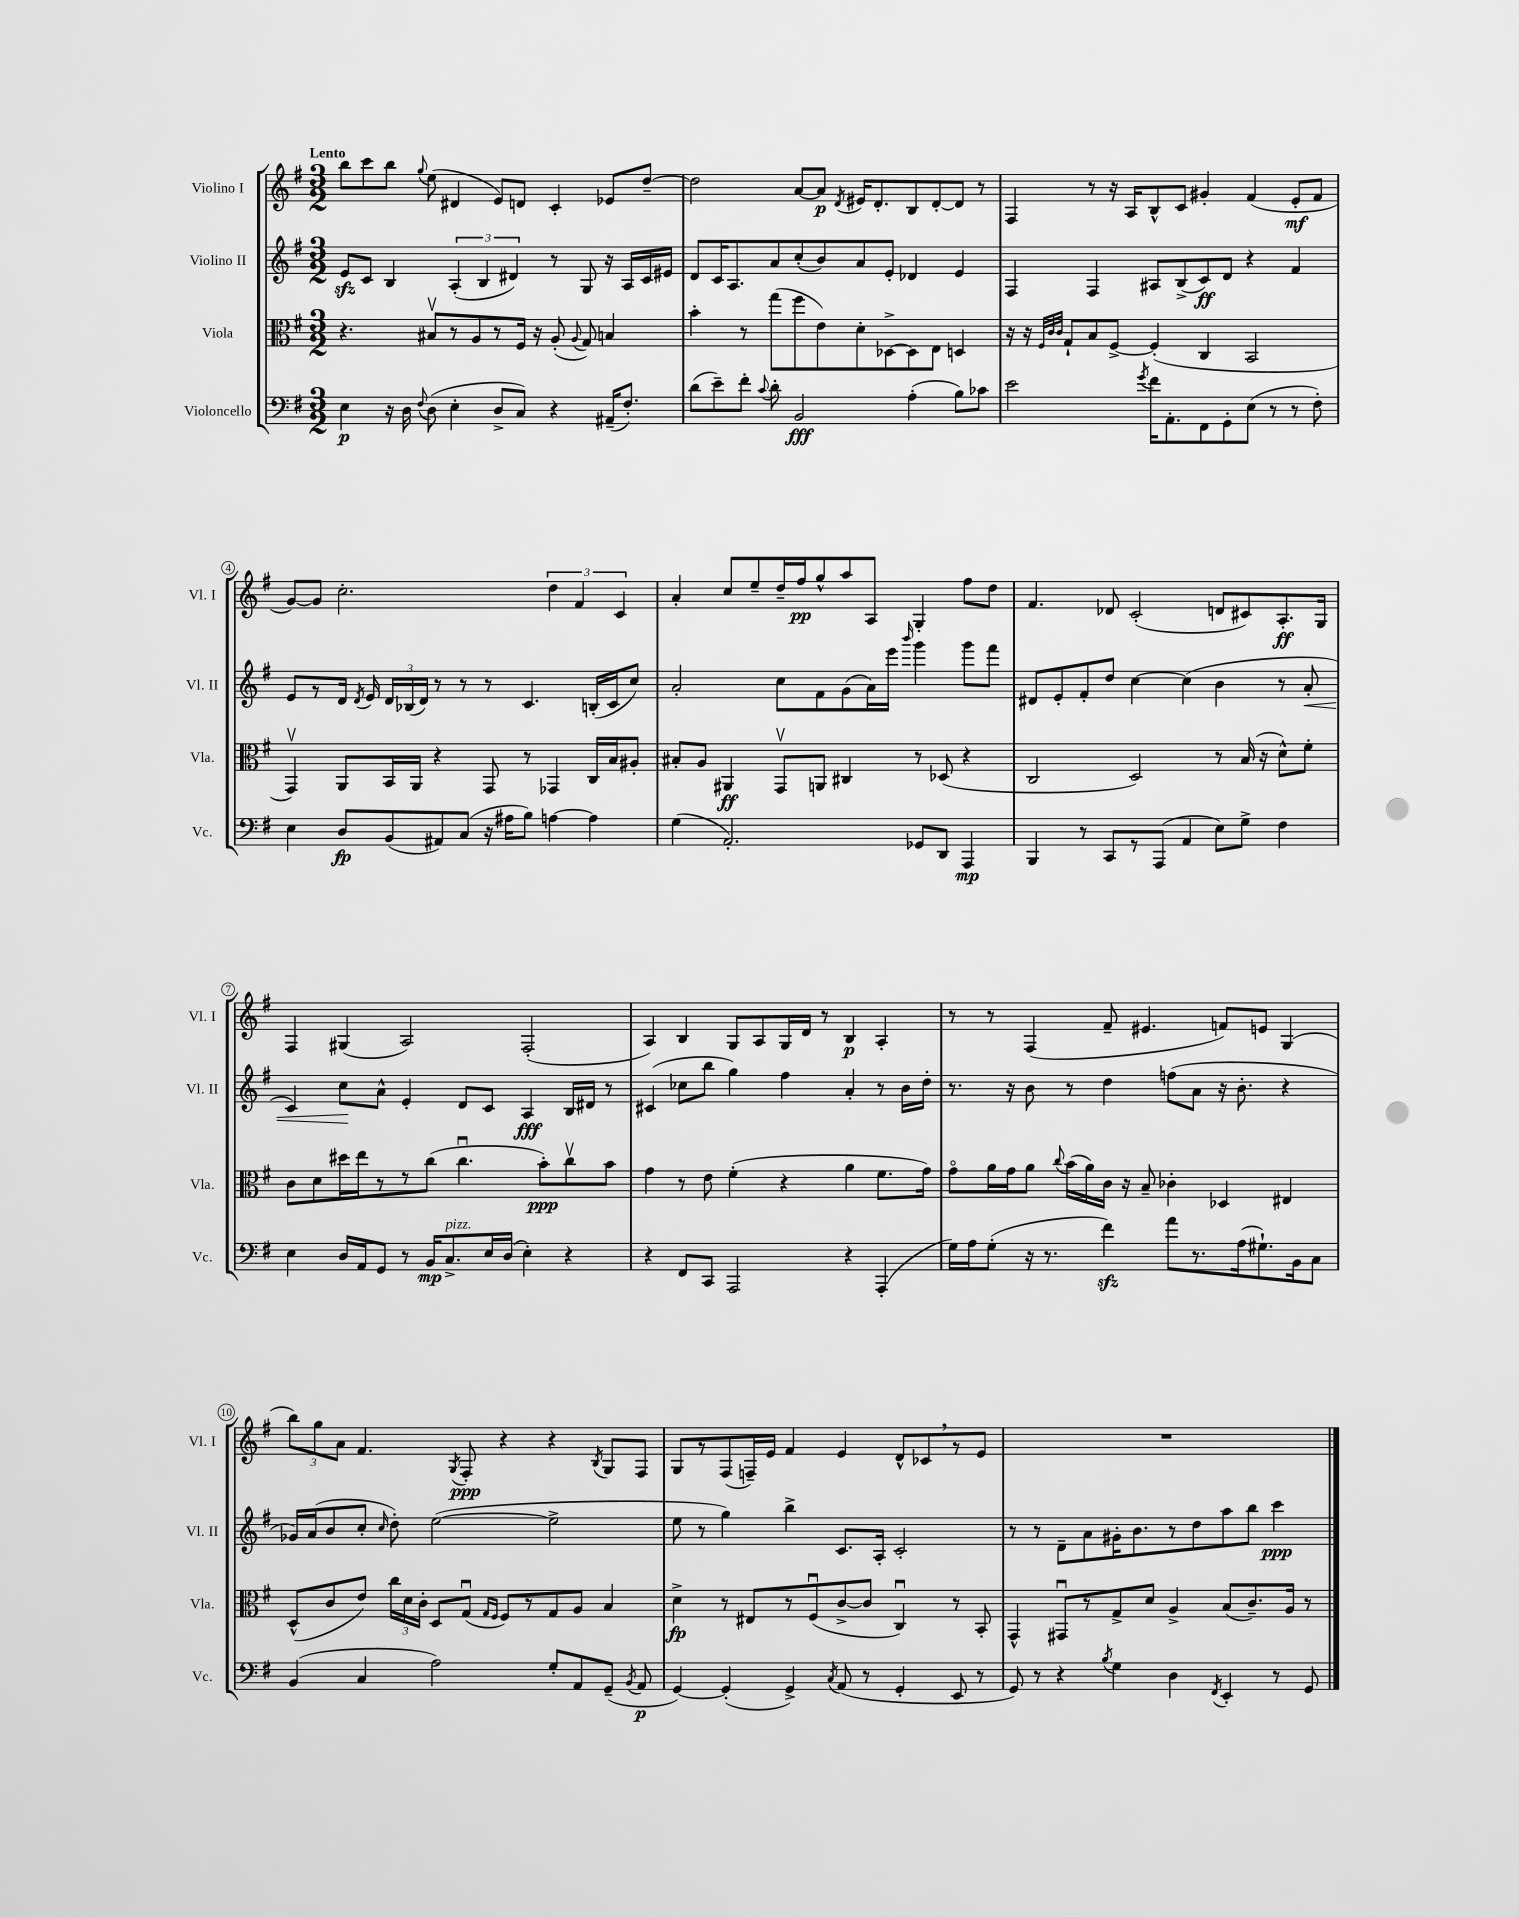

**kern	**dynam	**kern	**dynam	**kern	**dynam	**kern	**dynam
*part4	*part4	*part3	*part3	*part2	*part2	*part1	*part1
*staff4	*staff4	*staff3	*staff3	*staff2	*staff2	*staff1	*staff1
*I"Violoncello	*	*I"Viola	*	*I"Violino II	*	*I"Violino I	*
*I'Vc.	*	*I'Vla.	*	*I'Vl. II	*	*I'Vl. I	*
*clefF4	*	*clefC3	*	*clefG2	*	*clefG2	*
*k[f#]	*	*k[f#]	*	*k[f#]	*	*k[f#]	*
*M3/2	*	*M3/2	*	*M3/2	*	*M3/2	*
=1	=1	=1	=1	=1	=1	=1	=1
!	!	!	!	!	!	!LO:TX:a:B:t=Lento	!
4E\	p	4.r	.	8ezz/L	.	8bb\L	.
.	.	.	.	8c/J	.	8ccc\	.
16r	.	.	.	4B/	.	8bb\J	.
16D\	.	.	.	.	.	.	.
8qqF#/	.	.	.	.	.	8qqgg/	.
(8D\	.	8B#Xv/L	.	.	.	(8ee\	.
4E'\	.	8r	.	(6A'/	.	4d#X/	.
.	.	8A/	.	.	.	.	.
.	.	.	.	6B/	.	.	.
8D^/L	.	8r	.	.	.	8e/L)	.
.	.	.	.	6d#X/)	.	.	.
8C/J)	.	16F#/Jk	.	.	.	8dn/J	.
.	.	16r	.	.	.	.	.
4r	.	(8A'/	.	8r	.	4c'/	.
.	.	8qqA/	.	.	.	.	.
.	.	8G/)	.	8G/	.	.	.
(16AA#X~/KL	.	4Bn/	.	16r	.	8e-X/L	.
8.F#'/J)	.	.	.	16A/LL	.	.	.
.	.	.	.	16c/	.	[8dd~/J	.
.	.	.	.	16e#X/JJ	.	.	.
=2	=2	=2	=2	=2	=2	=2	=2
(8d\L	.	4b'\	.	8d/L	.	2dd\]	.
8e~\)	.	.	.	16c/K	.	.	.
.	.	.	.	8.A/	.	.	.
8f#'\J	.	8r	.	.	.	.	.
8qqc/	.	.	.	.	.	.	.
8d'\	.	(8gg\L	.	8a/	.	.	.
2BB/	fff	8ff#\	.	(8cc'/	.	[8a/L	.
.	.	8e\)	.	8b/)	.	8a/J]	p
.	.	.	.	.	.	8qd/	.
.	.	8d'\	.	8a/	.	16e#X/KL	.
.	.	.	.	.	.	8.d'/	.
.	.	[8D-X^\	.	8e'/J	.	.	.
(4A'\	.	8D-\]	.	4d-X/	.	8B/	.
.	.	8E\J	.	.	.	[8d'/	.
8B\L)	.	4Dn/	.	4e/	.	8d/J]	.
8c-X\J	.	.	.	.	.	8r	.
=3	=3	=3	=3	=3	=3	=3	=3
2e\	.	16r	.	4F#/	.	4F#/	.
.	.	16r	.	.	.	.	.
.	.	32qqF#/LLL	.	.	.	.	.
.	.	32qqc/	.	.	.	.	.
.	.	32qqc/JJJ	.	.	.	.	.
.	.	8G`/L	.	.	.	.	.
.	.	8B/	.	4F#/	.	8r	.
.	.	[8F#^/J	.	.	.	16r	.
.	.	.	.	.	.	16A/KL	.
8qg/	.	.	.	.	.	.	.
16f#\KL	.	(4F#'/]	.	8A#X/L	.	8B^^/	.
8.AA'\	.	.	.	.	.	.	.
.	.	.	.	(8B^/	.	8c/J	.
8FF#\	.	4C/	.	8c/)	ff	4g#X'/	.
8GG'\	.	.	.	8d/J	.	.	.
(8E\J	.	2BB/	.	4r	.	(4f#/	.
8r	.	.	.	.	.	.	.
8r	.	.	.	4f#/	.	8e'/L	mf
8F#'\)	.	.	.	.	.	8f#/J	.
!!LO:LB:g=z
=4	=4	=4	=4	=4	=4	=4	=4
4E\	.	4GGv/)	.	8e/L	.	[8g/L)	.
.	.	.	.	8r	.	8g/J]	.
8D/L	fp	8AA/L	.	16d/Jk	.	2.cc'\	.
.	.	.	.	8qd/	.	.	.
.	.	.	.	16e/	.	.	.
(8BB/	.	16BB/L	.	24d/LL	.	.	.
.	.	.	.	(24B-X/	.	.	.
.	.	16AA/JJ	.	.	.	.	.
.	.	.	.	24d/JJ)	.	.	.
8AA#X/)	.	4r	.	8r	.	.	.
(8C/J	.	.	.	8r	.	.	.
16r	.	8GG/	.	8r	.	.	.
16A#X\KL	.	.	.	.	.	.	.
8B\J)	.	8r	.	4.c/	.	.	.
[4An\	.	4GG-X/	.	.	.	6dd\	.
.	.	.	.	.	.	6f#/	.
4A\]	.	16C/LL	.	(16Bn'/LL	.	.	.
.	.	16B/J	.	16c/J	.	.	.
.	.	.	.	.	.	6c/	.
.	.	8A#X'/J	.	8cc/J)	.	.	.
=5	=5	=5	=5	=5	=5	=5	=5
(4G\	.	8B#X'/L	.	2a'/	.	4a'/	.
.	.	8A/J	.	.	.	.	.
2.AA'/)	.	4AA#X/	ff	.	.	8cc/L	.
.	.	.	.	.	.	8ee~/	.
.	.	8GGv/L	.	8cc\L	.	16dd~/L	.
.	.	.	.	.	.	16ff#/J	pp
.	.	8AAn/J	.	8f#\	.	8gg^^/	.
.	.	4C#X/	.	(8g\	.	8aa/	.
.	.	.	.	16a\L)	.	8A/J	.
.	.	.	.	16eee\JJ	.	.	.
.	.	.	.	16qqbbb/	.	.	.
8GG-X/L	.	8r	.	4ggg\	.	4G'/	.
8DD/J	.	(8D-X/	.	.	.	.	.
4AAA/	mp	4r	.	8ggg\L	.	8ff#\L	.
.	.	.	.	8fff#\J	.	8dd\J	.
=6	=6	=6	=6	=6	=6	=6	=6
4BBB/	.	2C/	.	8d#X/L	.	4.f#/	.
.	.	.	.	8e'/	.	.	.
8r	.	.	.	8f#'/	.	.	.
8CC/L	.	.	.	8dd/J	.	8d-X/	.
8r	.	2D/)	.	[4cc\	.	(2c'/	.
(8AAA/J	.	.	.	.	.	.	.
4AA/	.	.	.	(4cc\]	.	.	.
8E\L)	.	8r	.	4b\	.	8dn/L	.
8G^\J	.	(16B/	.	.	.	8c#X/)	.
.	.	16r	.	.	.	.	.
4F#\	.	8d^^\L)	.	8r	.	8.A'/	ff
!	!	!	!	!	!LO:HP:b	!	!
.	.	8f#'\J	.	8a'/	<	.	.
.	.	.	.	.	.	16G/Jk	.
!!LO:LB:g=z
=7	=7	=7	=7	=7	=7	=7	=7
4E\	.	8c\L	.	4c/)	.	4F#/	.
.	.	8d\	.	.	.	.	.
16D/LL	.	16dd#X\L	.	8cc\L	.	(4G#X/	.
16AA/J	.	16ee\J	.	.	.	.	.
8GG/J	.	8r	.	8a^^\J	[	.	.
8r	.	8r	.	4e'/	.	2A/)	.
16BB/KL	mp	(8cc\J	.	.	.	.	.
!LO:TX:a:i:t=pizz.	!	!	!	!	!	!	!
8.C^/	.	.	.	.	.	.	.
.	.	4.ccu\	.	8d/L	.	.	.
16E/L	.	.	.	8c/J	.	.	.
(16D/JJ	.	.	.	.	.	.	.
4E'\)	.	.	.	4A/	fff	(2F#'/	.
.	.	8b'\L)	ppp	.	.	.	.
4r	.	8ccv\	.	16B/LL	.	.	.
.	.	.	.	16d#X/JJ	.	.	.
.	.	8b\J	.	8r	.	.	.
=8	=8	=8	=8	=8	=8	=8	=8
4r	.	4g\	.	(4c#X/	.	4A/)	.
8FF#/L	.	8r	.	8cc-X\L	.	4B/	.
8CC/J	.	8e\	.	8bb\J	.	.	.
2AAA/	.	(4f#'\	.	4gg\)	.	8G/L	.
.	.	.	.	.	.	8A/	.
.	.	4r	.	4ff#\	.	16G/L	.
.	.	.	.	.	.	16d/JJ	.
.	.	.	.	.	.	8r	.
4r	.	4a\	.	4a'/	.	4B/	p
(4AAA'/	.	8.f#\L	.	8r	.	4A'/	.
.	.	.	.	16b\LL	.	.	.
.	.	16g\Jk)	.	16dd'\JJ	.	.	.
=9	=9	=9	=9	=9	=9	=9	=9
16G\LL)	.	8g\L	.	8.r	.	8r	.
16A\J	.	.	.	.	.	.	.
(8G'\J	.	16a\L	.	.	.	8r	.
.	.	16g\J	.	16r	.	.	.
16r	.	8a\J	.	8b\	.	(4F#/	.
8.r	.	.	.	.	.	.	.
.	.	8qqcc/	.	.	.	.	.
.	.	(16b\LL	.	8r	.	.	.
.	.	16a\)	.	.	.	.	.
4f#zz\)	.	16c\JJ	.	4dd\	.	8f#~/	.
.	.	16r	.	.	.	.	.
.	.	8B~/	.	.	.	4.e#X/	.
8a\L	.	4c-X'\	.	(8ffn\L	.	.	.
8.r	.	.	.	8a\J	.	.	.
.	.	4D-X/	.	16r	.	8fn/L)	.
(16A\k	.	.	.	8.b'\	.	.	.
8.G#X`\)	.	.	.	.	.	8en/J	.
.	.	4E#X/	.	4r	.	(4G/	.
16BB\k	.	.	.	.	.	.	.
8C\J	.	.	.	.	.	.	.
!!LO:LB:g=z
=10	=10	=10	=10	=10	=10	=10	=10
(4BB/	.	(8D^^/L	.	16g-X/LL)	.	12bb\L)	.
.	.	.	.	(16a/J	.	.	.
.	.	.	.	.	.	12gg\	.
.	.	8c/	.	8b/	.	.	.
.	.	.	.	.	.	12a\J	.
4C/	.	8e/J)	.	8cc'/J	.	4.f#/	.
.	.	.	.	16qqcc/	.	.	.
.	.	24cc\LL	.	8dd'\)	.	.	.
.	.	24d\	.	.	.	.	.
.	.	24c'\JJ	.	.	.	.	.
2A\)	.	8D/L	.	([2ee\	.	.	.
.	.	.	.	.	.	8qG/	.
.	.	(8Gu/J	.	.	.	8F#'/	ppp
.	.	16qqG/LL	.	.	.	.	.
.	.	16qqF#/JJ	.	.	.	.	.
.	.	8F#/L)	.	.	.	4r	.
.	.	8r	.	.	.	.	.
8G'/L	.	8G/	.	2ee^\]	.	4r	.
8AA/	.	8A/J	.	.	.	.	.
.	.	.	.	.	.	8qB/	.
(8GG~/J	.	4B/	.	.	.	8G/L	.
8qBB/	.	.	.	.	.	.	.
8AA/	p	.	.	.	.	8F#/J	.
=11	=11	=11	=11	=11	=11	=11	=11
[4GG/)	.	4d^\	fp	8ee\	.	8G/L	.
.	.	.	.	8r	.	8r	.
(4GG'/]	.	8r	.	4gg\)	.	(8F#/	.
.	.	8E#X/L	.	.	.	16Fn~/L)	.
.	.	.	.	.	.	16e/JJ	.
4GG^/)	.	8r	.	4bb^\	.	4f#/	.
.	.	(8F#u/	.	.	.	.	.
8qC/	.	.	.	.	.	.	.
(8AA/	.	[8c^/	.	8.c/L	.	4e/	.
8r	.	8c/J]	.	.	.	.	.
.	.	.	.	16A'/Jk	.	.	.
4GG'/	.	4Cu/)	.	2c'/	.	8d^^/L	.
.	.	.	.	.	.	8c-X,/	.
8EE/	.	8r	.	.	.	8r	.
8r	.	8BB'/	.	.	.	8e/J	.
=12	=12	=12	=12	=12	=12	=12	=12
8GG/)	.	4GG^^/	.	8r	.	1.r	.
8r	.	.	.	8r	.	.	.
4r	.	8GG#Xu/L	.	8d~\L	.	.	.
.	.	8r	.	8a\	.	.	.
8qB/	.	.	.	.	.	.	.
4G\	.	8G^/	.	16g#X'\K	.	.	.
.	.	.	.	8.b\	.	.	.
.	.	8d/J	.	.	.	.	.
4D\	.	4A^/	.	8r	.	.	.
.	.	.	.	8dd\	.	.	.
8qFF#/	.	.	.	.	.	.	.
4EE'/	.	(8B/L	.	8aa\	.	.	.
.	.	8.c~/)	.	8bb\J	.	.	.
8r	.	.	.	4ccc\	ppp	.	.
.	.	16A/Jk	.	.	.	.	.
8GG/	.	8r	.	.	.	.	.
==	==	==	==	==	==	==	==
*-	*-	*-	*-	*-	*-	*-	*-
